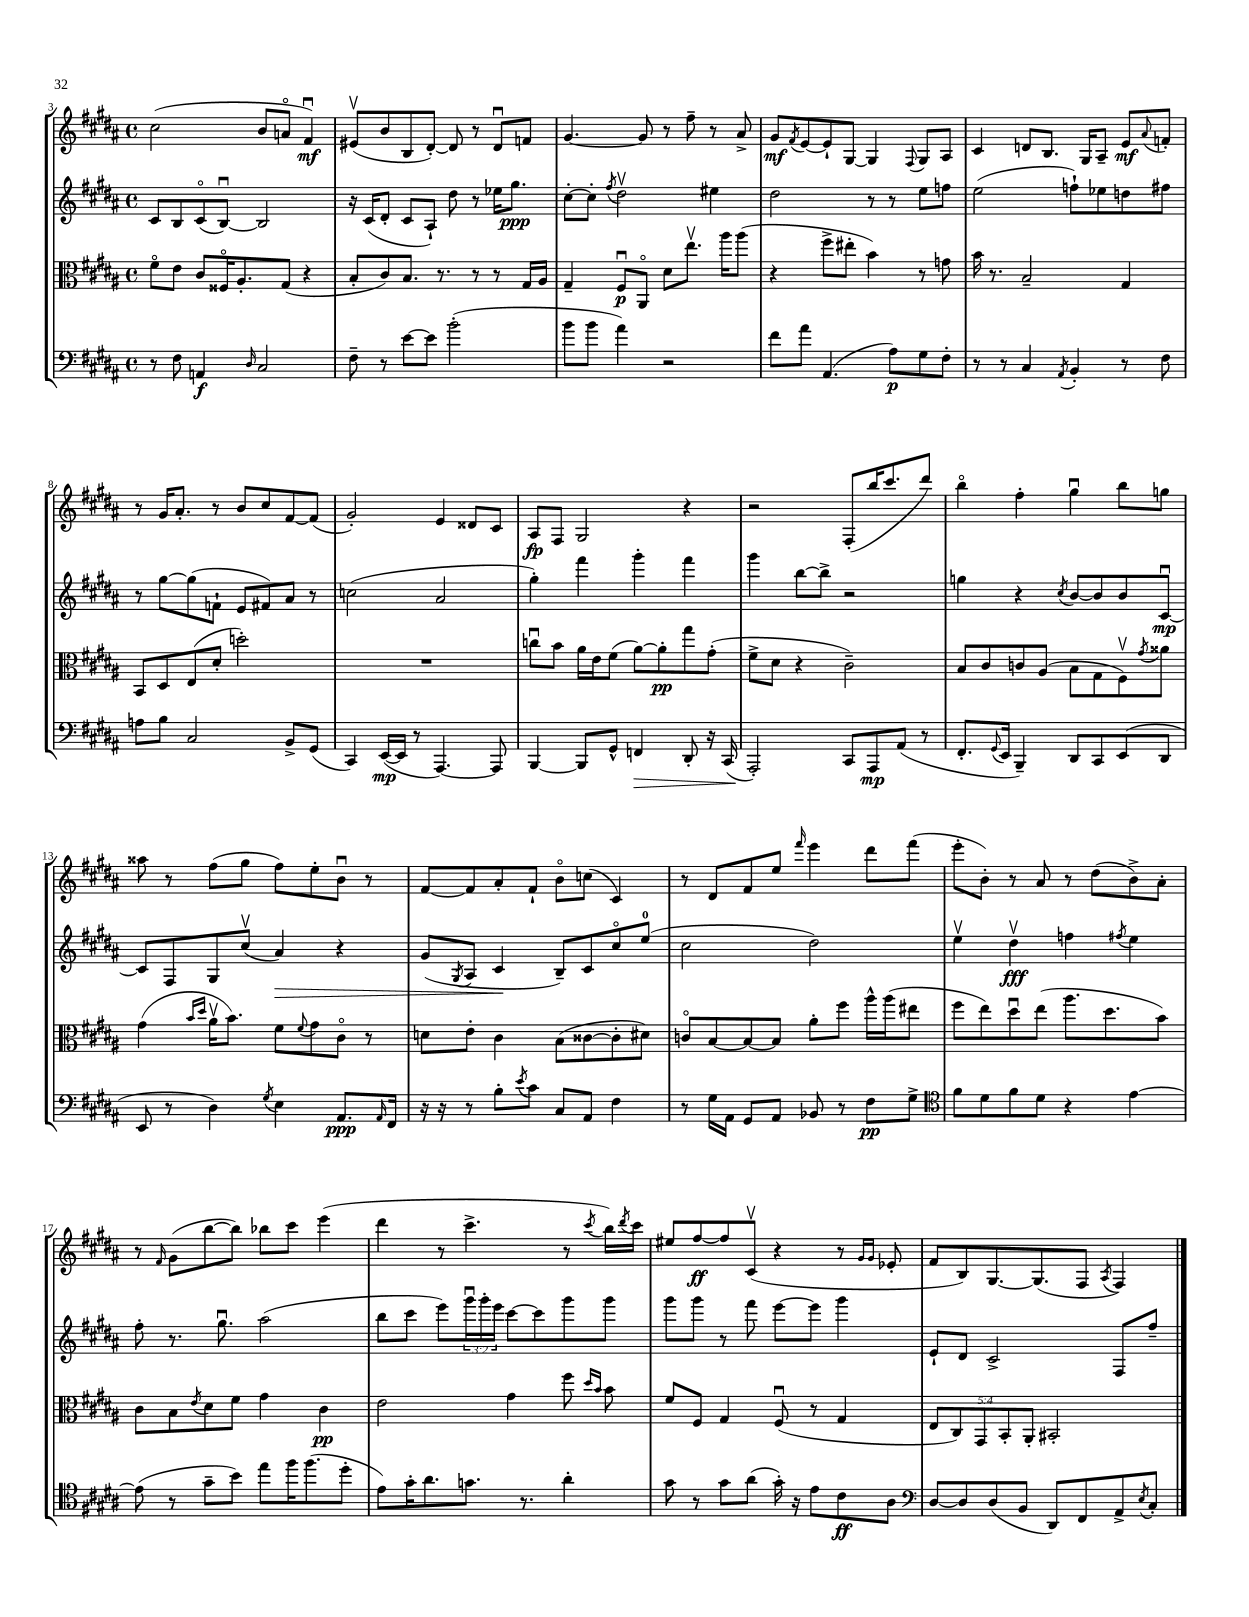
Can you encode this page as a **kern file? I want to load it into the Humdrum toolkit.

**kern	**dynam	**kern	**dynam	**kern	**dynam	**kern	**dynam
*part4	*part4	*part3	*part3	*part2	*part2	*part1	*part1
*staff4	*staff4	*staff3	*staff3	*staff2	*staff2	*staff1	*staff1
*clefF4	*	*clefC3	*	*clefG2	*	*clefG2	*
*k[f#c#g#d#a#]	*	*k[f#c#g#d#a#]	*	*k[f#c#g#d#a#]	*	*k[f#c#g#d#a#]	*
*M4/4	*	*M4/4	*	*M4/4	*	*M4/4	*
*met(c)	*	*met(c)	*	*met(c)	*	*met(c)	*
=3	=3	=3	=3	=3	=3	=3	=3
8r	.	8f#\L	.	8c#/L	.	(2cc#\	.
8F#\	.	8e\J	.	8B/	.	.	.
4AAn/	f	8c#/L	.	(8c#/	.	.	.
.	.	16F##X/K	.	[8Bu/J)	.	.	.
.	.	8.A#'/	.	.	.	.	.
16qqD#/	.	.	.	.	.	.	.
2C#/	.	.	.	2B/]	.	8b/L	.
.	.	(8G#/J	.	.	.	8an/J	.
.	.	4r	.	.	.	4f#u/)	mf
=4	=4	=4	=4	=4	=4	=4	=4
8F#~\	.	8B'/L	.	16r	.	(8e#Xv/L	.
.	.	.	.	(16c#/KL	.	.	.
8r	.	8c#/)	.	8d#'/J	.	8b/	.
[8e\L	.	8.B/J	.	8c#/L	.	8B/	.
8e\J]	.	.	.	8A#`/J)	.	[8d#'/J)	.
.	.	8.r	.	.	.	.	.
(2b'\	.	.	.	8dd#\	.	8d#/]	.
.	.	8r	.	8r	.	8r	.
.	.	8r	.	16ee-X\KL	.	8d#u/L	.
.	.	.	.	8.gg#\J	ppp	.	.
.	.	16G#/LL	.	.	.	8fn/J	.
.	.	16A#/JJ	.	.	.	.	.
=5	=5	=5	=5	=5	=5	=5	=5
8b\L	.	4G#~/	.	[8cc#'\L	.	[4.g#/	.
8b\J	.	.	.	8cc#'\J]	.	.	.
.	.	.	.	8qff#/	.	.	.
4a#\)	.	8F#u/L	p	2dd#v\	.	.	.
.	.	8AA#/J	.	.	.	8g#/]	.
2r	.	8d#\L	.	.	.	8r	.
.	.	8.eev\J	.	.	.	8ff#~\	.
.	.	.	.	4ee#X\	.	8r	.
.	.	16aa#\KL	.	.	.	.	.
.	.	(8aa#\J	.	.	.	8a#^/	.
=6	=6	=6	=6	=6	=6	=6	=6
8f#\L	.	4r	.	2dd#\	.	8g#/L	mf
.	.	.	.	.	.	8qf#/	.
8a#\J	.	.	.	.	.	[8e/	.
(4.AA#/	.	8ff#^\L	.	.	.	8e`/]	.
.	.	8ee#X'\J	.	.	.	[8G#/J	.
.	.	4b\)	.	8r	.	4G#/]	.
8A#\L)	p	.	.	8r	.	.	.
.	.	.	.	.	.	8qqF#/	.
8G#\	.	8r	.	8ee\L	.	8G#/L	.
8F#'\J	.	8gn\	.	8ffn\J	.	8A#/J	.
=7	=7	=7	=7	=7	=7	=7	=7
8r	.	16b\	.	(2ee\	.	4c#/	.
.	.	8.r	.	.	.	.	.
8r	.	.	.	.	.	.	.
4C#/	.	2B~/	.	.	.	8dn/L	.
.	.	.	.	.	.	8.B/J	.
8qAA#/	.	.	.	.	.	.	.
4BB'/	.	.	.	8ffn`\L)	.	.	.
.	.	.	.	.	.	16G#/KL	.
.	.	.	.	8ee-X\	.	8A#~/J	.
8r	.	4G#/	.	8ddn\	.	8e/L	mf
.	.	.	.	.	.	8qqa#/	.
8F#\	.	.	.	8ff#X\J	.	8fn'/J	.
!!LO:LB:g=z
=8	=8	=8	=8	=8	=8	=8	=8
8An\L	.	8BB/L	.	8r	.	8r	.
8B\J	.	8D#/	.	[8gg#\L	.	16g#/KL	.
.	.	.	.	.	.	8.a#'/J	.
2C#/	.	(8E/	.	(8gg#\]	.	.	.
.	.	8d#'/J	.	8fn`\J	.	8r	.
.	.	2ddn'\)	.	8e/L	.	8b/L	.
.	.	.	.	8f#X/)	.	8cc#/	.
8BB^/L	.	.	.	8a#/J	.	[8f#/	.
(8GG#/J	.	.	.	8r	.	(8f#/J]	.
=9	=9	=9	=9	=9	=9	=9	=9
4CC#/)	.	1r	.	(2ccn\	.	2g#'/)	.
([16EE/LL	mp	.	.	.	.	.	.
16EE/JJ]	.	.	.	.	.	.	.
8r	.	.	.	.	.	.	.
[4.AAA#/)	.	.	.	2a#/	.	4e/	.
.	.	.	.	.	.	8d##X/L	.
8AAA#/]	.	.	.	.	.	8c#/J	.
=10	=10	=10	=10	=10	=10	=10	=10
[4BBB/	.	8ccnu\L	.	4gg#'\)	.	8A#/L	fp
.	.	8b\J	.	.	.	8F#/J	.
8BBB/L]	.	16a#\LL	.	4fff#\	.	2G#/	.
.	.	16e\J	.	.	.	.	.
8GG#^^/J	.	(8f#\J	.	.	.	.	.
!	!LO:HP:b	!	!	!	!	!	!
4FFn/	>	[8a#\L)	.	4ggg#'\	.	.	.
.	.	8a#'\]	pp	.	.	.	.
8DD#'/	.	8gg#\	.	4fff#\	.	4r	.
16r	.	(8g#'\J	.	.	.	.	.
(16CC#/	.	.	.	.	.	.	.
=11	=11	=11	=11	=11	=11	=11	=11
2AAA#'/)	.	8f#^\L	.	4ggg#\	.	2r	.
.	.	8d#\J	.	.	.	.	.
.	.	4r	.	[8bb\L	.	.	.
.	.	.	.	8bb^\J]	.	.	.
8CC#/L	]	2c#~\)	.	2r	.	(8F#'/L	.
8AAA#/	mp	.	.	.	.	16bb/K	.
.	.	.	.	.	.	8.ccc#/	.
(8AA#/J	.	.	.	.	.	.	.
8r	.	.	.	.	.	8ddd#/J)	.
=12	=12	=12	=12	=12	=12	=12	=12
8.FF#'/L	.	8B/L	.	4ggn\	.	4bb\	.
.	.	8c#/	.	.	.	.	.
8qqGG#/	.	.	.	.	.	.	.
16EE/Jk	.	.	.	.	.	.	.
4BBB~/)	.	8cn/	.	4r	.	4ff#'\	.
.	.	(8A#/J	.	.	.	.	.
.	.	.	.	8qcc#/	.	.	.
8DD#/L	.	8B\L	.	[8b/L	.	4gg#u\	.
8CC#/	.	8G#\	.	8b/]	.	.	.
(8EE/	.	8F#v\)	.	8b/	.	8bb\L	.
.	.	8qg#/	.	.	.	.	.
8DD#/J	.	8a##X\J	.	[8c#u/J	mp	8ggn\J	.
!!LO:LB:g=z
=13	=13	=13	=13	=13	=13	=13	=13
8EE/	.	(4g#\	.	8c#/L]	.	8aa##X\	.
8r	.	.	.	8F#/	.	8r	.
.	.	16qqb/LL	.	.	.	.	.
.	.	16qqdd#/JJ	.	.	.	.	.
4D#\)	.	16a#v\KL	.	8G#/	.	(8ff#\L	.
.	.	8.b\J)	.	.	.	.	.
.	.	.	.	(8cc#v/J	.	8gg#\J	.
8qG#/	.	.	.	.	.	.	.
!	!	!	!	!	!LO:HP:b	!	!
4E\	.	8f#\L	.	4a#/)	>	8ff#\L)	.
.	.	8qqf#/	.	.	.	.	.
.	.	8g#\	.	.	.	8ee'\	.
8.AA#/L	ppp	8c#\J	.	4r	.	8bu\J	.
.	.	8r	.	.	.	8r	.
16qqAA#/	.	.	.	.	.	.	.
16FF#/Jk	.	.	.	.	.	.	.
=14	=14	=14	=14	=14	=14	=14	=14
16r	.	8dn\L	.	(8g#/L	.	[8f#/L	.
16r	.	.	.	.	.	.	.
.	.	.	.	8qG#/	.	.	.
8r	.	8e'\J	.	8A#/J	.	8f#/]	.
8B'\L	.	4c#\	.	4c#/	.	8a#'/	.
8qe/	.	.	.	.	.	.	.
8c#\J	.	.	.	.	.	8f#`/J	.
8C#/L	.	(8B\L	.	8B~/L)	]	8b\L	.
8AA#/J	.	[8c##X\	.	8c#/	.	(8ccn\J	.
4F#\	.	8c##'\]	.	8cc#/	.	4c#/)	.
.	.	8d#X\J)	.	(8ee/J	.	.	.
=15	=15	=15	=15	=15	=15	=15	=15
8r	.	8cn/L	.	2cc#\	.	8r	.
16G#\LL	.	[8B/	.	.	.	8d#/L	.
16AA#\JJ	.	.	.	.	.	.	.
8GG#/L	.	8B/_	.	.	.	8f#/	.
8AA#/J	.	8B/J]	.	.	.	8ee/J	.
.	.	.	.	.	.	16qqfff#/	.
8BB-X/	.	8a#'\L	.	2dd#\)	.	4eee\	.
8r	.	8ff#\J	.	.	.	.	.
8F#\L	pp	16aa#^^\LL	.	.	.	8ddd#\L	.
.	.	(16aa#\J	.	.	.	.	.
8G#^\J	.	8ee#X\J	.	.	.	(8fff#\J	.
=16	=16	=16	=16	=16	=16	=16	=16
*clefC4	*	*	*	*	*	*	*
8f#\L	.	8ff#\L	.	4eev\	.	8eee'\L	.
8d#\	.	8ee\)	.	.	.	8b'\J)	.
8f#\	.	8dd#u\	.	4dd#v\	fff	8r	.
8d#\J	.	(8ee\J	.	.	.	8a#/	.
4r	.	8.aa#\L	.	4ffn\	.	8r	.
.	.	.	.	.	.	(8dd#\L	.
.	.	8.dd#\	.	.	.	.	.
.	.	.	.	8qff#X/	.	.	.
[4e\	.	.	.	4ee\	.	8b^\)	.
.	.	8b\J)	.	.	.	8a#'\J	.
!!LO:LB:g=z
=17	=17	=17	=17	=17	=17	=17	=17
(8e\]	.	8c#\L	.	8ff#'\	.	8r	.
.	.	.	.	.	.	16qqf#/	.
8r	.	8B\	.	8.r	.	(8g#\L	.
.	.	8qe/	.	.	.	.	.
8g#~\L	.	8d#\	.	.	.	[8bb\	.
.	.	.	.	8.gg#u\	.	.	.
8b\J)	.	8f#\J	.	.	.	8bb\J])	.
8ee\L	.	4g#\	.	(2aa#\	.	8bb-X\L	.
16ff#\K	.	.	.	.	.	8ccc#\J	.
(8.ff#\	.	.	.	.	.	.	.
.	.	4c#\	pp	.	.	(4eee\	.
8dd#'\J	.	.	.	.	.	.	.
=18	=18	=18	=18	=18	=18	=18	=18
8e\L)	.	2e\	.	8bb\L	.	4ddd#\	.
16g#'\K	.	.	.	8ccc#\J	.	.	.
8.a#\	.	.	.	.	.	.	.
.	.	.	.	8eee\L)	.	8r	.
8.gn\J	.	.	.	24ggg#u\L	.	4.ccc#^\	.
.	.	.	.	24ggg#'\	.	.	.
.	.	.	.	24eee\JJ	.	.	.
.	.	4g#\	.	[8ccc#\L	.	.	.
8.r	.	.	.	.	.	.	.
.	.	.	.	8ccc#\]	.	.	.
4a#'\	.	8ff#\	.	8ggg#\	.	8r	.
.	.	16qqdd#/LL	.	.	.	.	.
.	.	16qqb/JJ	.	.	.	8qccc#/	.
.	.	8b\	.	8ggg#\J	.	16bb\LL)	.
.	.	.	.	.	.	8qddd#/	.
.	.	.	.	.	.	16ccc#\JJ	.
=19	=19	=19	=19	=19	=19	=19	=19
8g#\	.	8f#/L	.	8ggg#\L	.	8ee#X/L	.
8r	.	8F#/J	.	8ggg#\J	.	[8ff#/	ff
8g#\L	.	4G#/	.	8r	.	8ff#/]	.
(8a#\J	.	.	.	8fff#\	.	(8c#v/J	.
16g#'\)	.	(8F#u/	.	[8eee\L	.	4r	.
16r	.	.	.	.	.	.	.
8e\L	.	8r	.	8eee\J]	.	.	.
8c#\	ff	4G#/	.	4ggg#\	.	8r	.
.	.	.	.	.	.	16qqg#/LL	.
.	.	.	.	.	.	16qqg#/JJ	.
8A#\J	.	.	.	.	.	8e-X'/	.
=20	=20	=20	=20	=20	=20	=20	=20
*clefF4	*	*	*	*	*	*	*
[8D#/L	.	10E/L	.	8e`/L	.	8f#/L	.
.	.	10C#/)	.	.	.	.	.
8D#/]	.	.	.	8d#/J	.	8B/)	.
.	.	10GG#/	.	.	.	.	.
(8D#/	.	.	.	2c#^/	.	[8.G#/	.
.	.	10BB'/	.	.	.	.	.
8BB/J	.	.	.	.	.	.	.
.	.	10AA#'/J	.	.	.	.	.
.	.	.	.	.	.	(8.G#/]	.
8DD#/L)	.	2BB#X'/	.	.	.	.	.
8FF#/	.	.	.	.	.	8F#/J	.
.	.	.	.	.	.	8qA#/	.
8AA#^/	.	.	.	8F#/L	.	4F#/)	.
8qE/	.	.	.	.	.	.	.
8C#'/J	.	.	.	8ff#~/J	.	.	.
==	==	==	==	==	==	==	==
*-	*-	*-	*-	*-	*-	*-	*-
